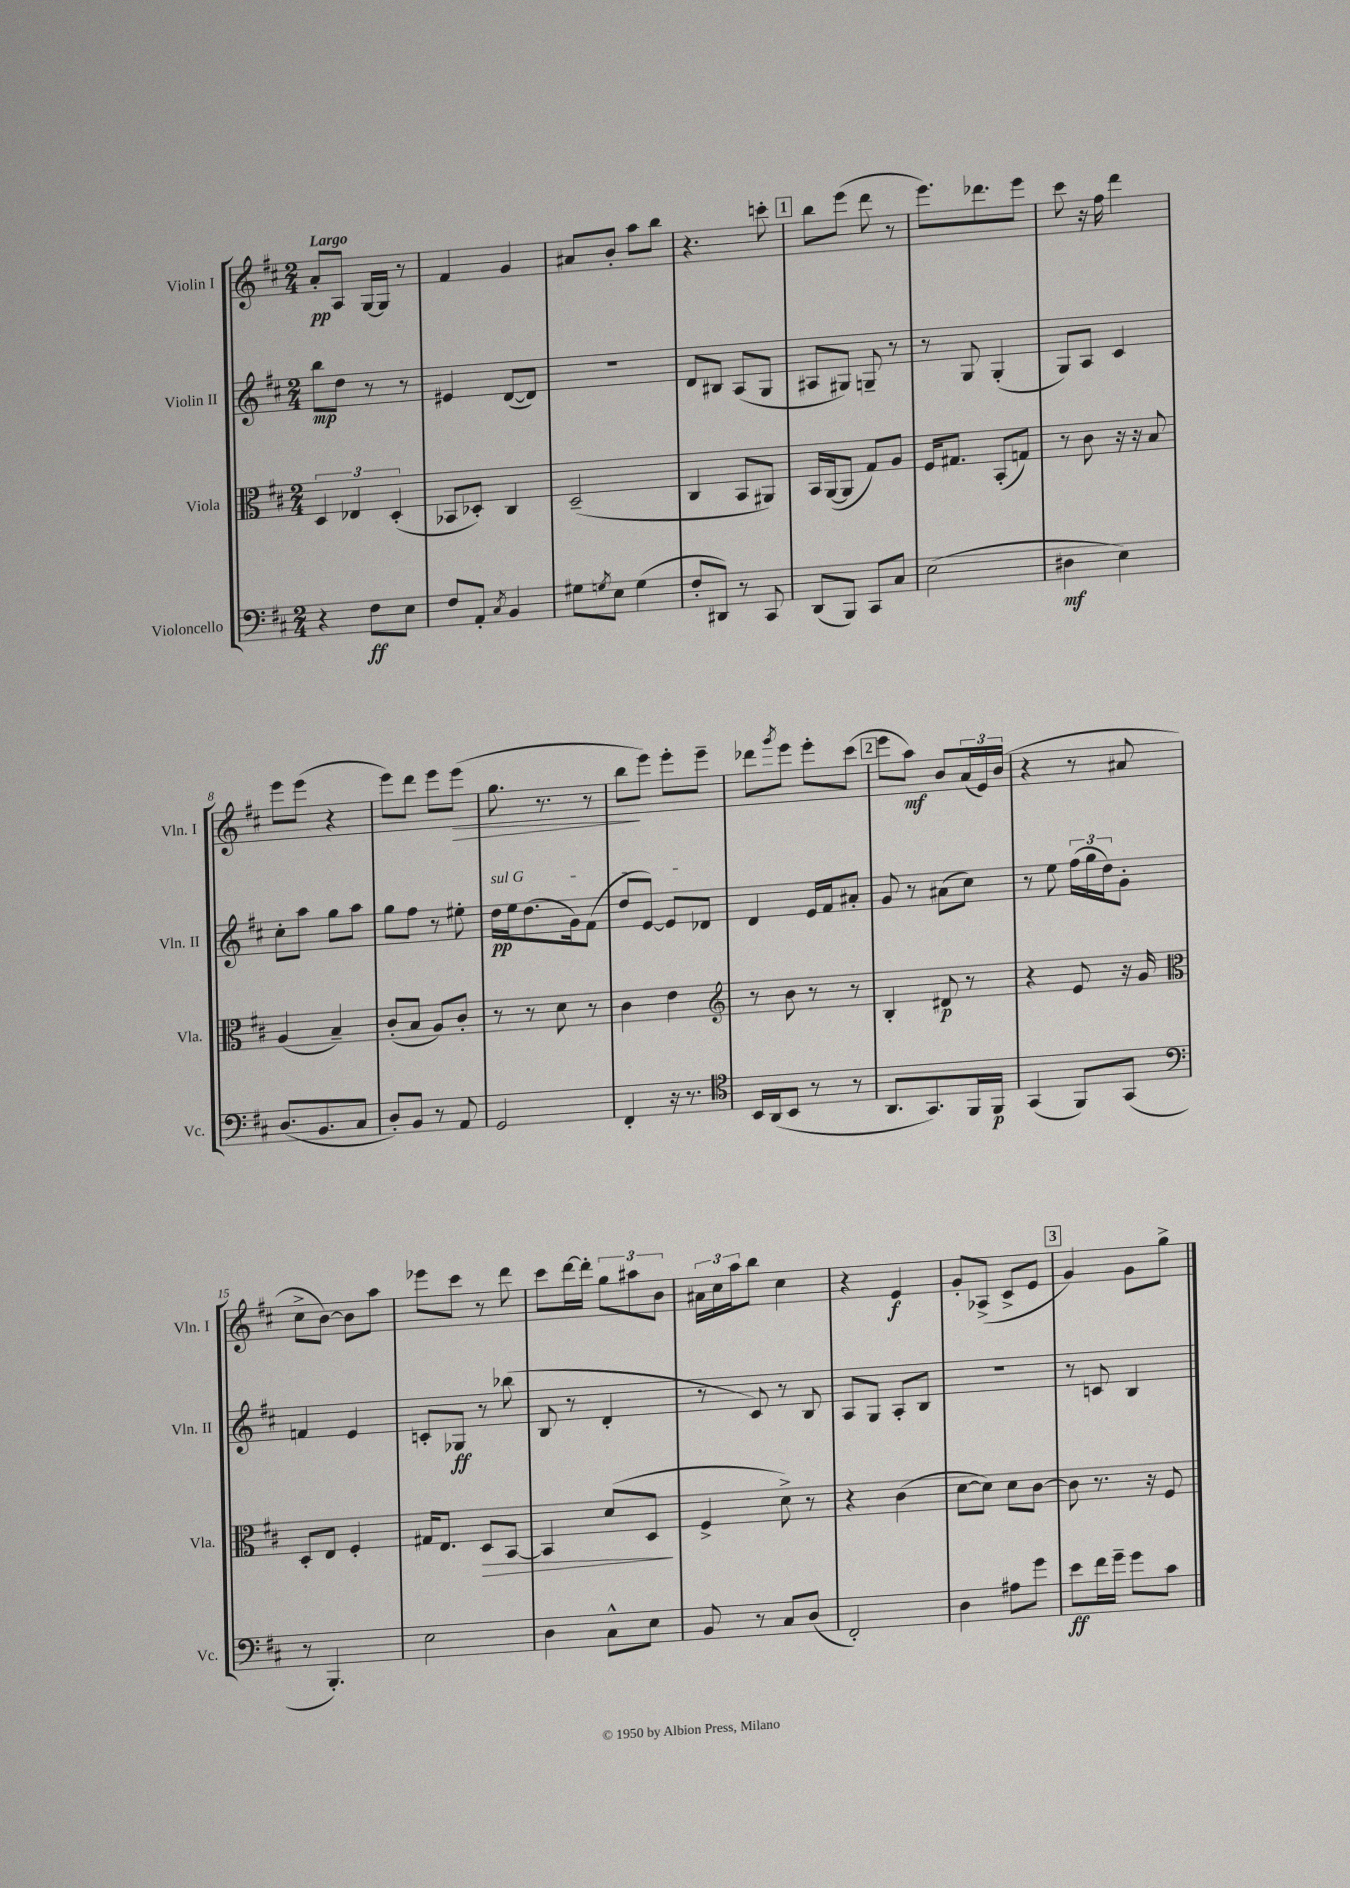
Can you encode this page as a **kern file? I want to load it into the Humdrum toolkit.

**kern	**kern	**kern	**kern
*staff4	*staff3	*staff2	*staff1
*clefF4	*clefC3	*clefG2	*clefG2
*k[f#c#]	*k[f#c#]	*k[f#c#]	*k[f#c#]
*M2/4	*M2/4	*M2/4	*M2/4
4r	6D/	8bb\L	8a'/L
.	.	8dd\J	8A/J
.	6E-/	.	.
8F#\L	.	8r	[16G/LL
.	.	.	16G/]JJ
.	(6D'/	.	.
8E\J	.	8r	8r
=	=	=	=
8F#/L	8BB-/L	4e#/	4f#/
8AA'/J	8D-'/J)	.	.
8qC#/	.	.	.
4BB/	4C#/	([8d/L	4g/
.	.	8d/]J)	.
=	=	=	=
8G#\L	(2D~/	2r	8a#/L
8qG/	.	.	.
8E\J	.	.	8b'/J
(4G\	.	.	8aa\L
.	.	.	8bb\J
=	=	=	=
8F#'/L	4C#/	8d/L	4.r
8DD#/J)	.	8B#/J	.
8r	8BB/L	(8A/L	.
8CC#/	8AA#/J)	8G/J	8ccc'\
=	=	=	=
(8DD/L	16BB/LL	8A#/L	8bb\L
.	([16AA/J	.	.
8BBB/J)	8AA/]J	8G#/J)	(8eee\J
8CC#/L	8G/L)	8G~/	8ddd\
8C#/J	8A/J	8r	8r
=	=	=	=
(2E\	16F#/LK	8r	8.eee\L)
.	8.G#/J	.	.
.	.	8G/	.
.	.	.	8.ddd-\
.	(8BB'/L	(4G'/	.
.	8G/J)	.	8eee\J
=	=	=	=
4D#\	8r	8G/L)	8ccc#\
.	8c#\	8A/J	16r
.	.	.	16ff#\
4E\)	16r	4c#/	4ddd\
.	16r	.	.
.	8B/	.	.
=	=	=	=
(8.D/L	(4A/	8cc#'\L	8eee\L
.	.	8aa\J	(8eee\J
8.BB/	.	.	.
.	4B~/)	8gg\L	4r
8C#/J	.	8aa\J	.
=	=	=	=
8D'/L)	(8c#'/L	8gg\L	8eee\L)
8BB/J	8B/J	8ff#\J	8ddd\J
8r	8A/L)	8r	8eee\L
8AA/	8c#'/J	8ee#'\	(8eee\J
=	=	=	=
2GG/	8r	16dd\LL	8.gg\
.	.	16ee\J	.
.	8r	(8.dd\	.
.	.	.	8.r
.	8d\	.	.
.	.	16g\k)	.
.	8r	(8f#\J	8r
=	=	=	=
4FF#'/	4c#\	8dd/L	8bb\L
.	.	[8e/J)	8eee\J)
16r	4e\	8e/]L	8eee'\L
8.r	.	.	.
.	.	8d-/J	8eee~\J
=	=	=	=
*clefC4	*clefG2	*	*
16BB/LL	8r	4d/	8ddd-\L
(16AA/J	.	.	.
.	.	.	8qggg/
8BB/J	8b\	.	8eee\J
8r	8r	16e/LL	8eee'\L
.	.	16f#/J	.
8r	8r	8a#'/J	(8ccc#\J
=	=	=	=
8.AA/L	4B'/	8g/	8eee\L
.	.	8r	8aa\J)
8.GG/)	.	.	.
.	8d#/	(8a#\L	8b/L
16FF#/L	8r	8cc#\J)	(24a/L
.	.	.	24e/)
16FF#/JJ	.	.	.
.	.	.	(24b/JJ
=	=	=	=
(4GG/	4r	8r	4r
.	.	8ee\	.
8FF#/L)	8e/	(24ff#\LL	8r
.	.	24gg\	.
.	.	24dd\J)	.
(8GG/J	16r	8g'\J	8a#/
.	16g/	.	.
=	=	=	=
*clefF4	*clefC3	*	*
8r	8D'/L	4f/	8cc#^\L
4.BBB'/)	8E/J	.	[8b\J)
.	4F#'/	4e/	8b\]L
.	.	.	8aa\J
=	=	=	=
2E\	16G#/LK	8c'/L	8eee-\L
.	8.E/J	.	.
.	.	8G-/J	8ccc#\J
.	8D/L	8r	8r
.	[8BB/J	(8bb-\	8ddd\
=	=	=	=
4D\	4BB/]	8B/	8ccc#\L
.	.	8r	[16ddd\L
.	.	.	16ddd'\]JJ
8C#^^\L	(8d/L	4d'/	12gg\L
.	.	.	12aa#\
8E\J	8D/J	.	.
.	.	.	12b\J
=	=	=	=
8BB/	4F#^/	8r	24a#\LL
.	.	.	24cc#\
.	.	.	24aa\J
8r	.	8c#/)	8bb\J
8C#/L	8d^\)	8r	4cc#\
(8D/J	8r	8B/	.
=	=	=	=
2FF#'/)	4r	8A/L	4r
.	.	8G/J	.
.	(4c#\	8A'/L	4e/
.	.	8B/J	.
=	=	=	=
4D\	[8d\L	2r	8g'/L
.	8d\]J)	.	(8A-^/J
8A#\L	8d\L	.	8c#^/L
8g\J	[8c#\J	.	8e/J
=	=	=	=
8e\L	8c#\]	8r	4g/)
16f#\L	8.r	8c/	.
16g~\JJ	.	.	.
8g\L	.	4B/	8g\L
.	16r	.	.
8c#\J	8F#/	.	8gg^\J
==	==	==	==
*-	*-	*-	*-
